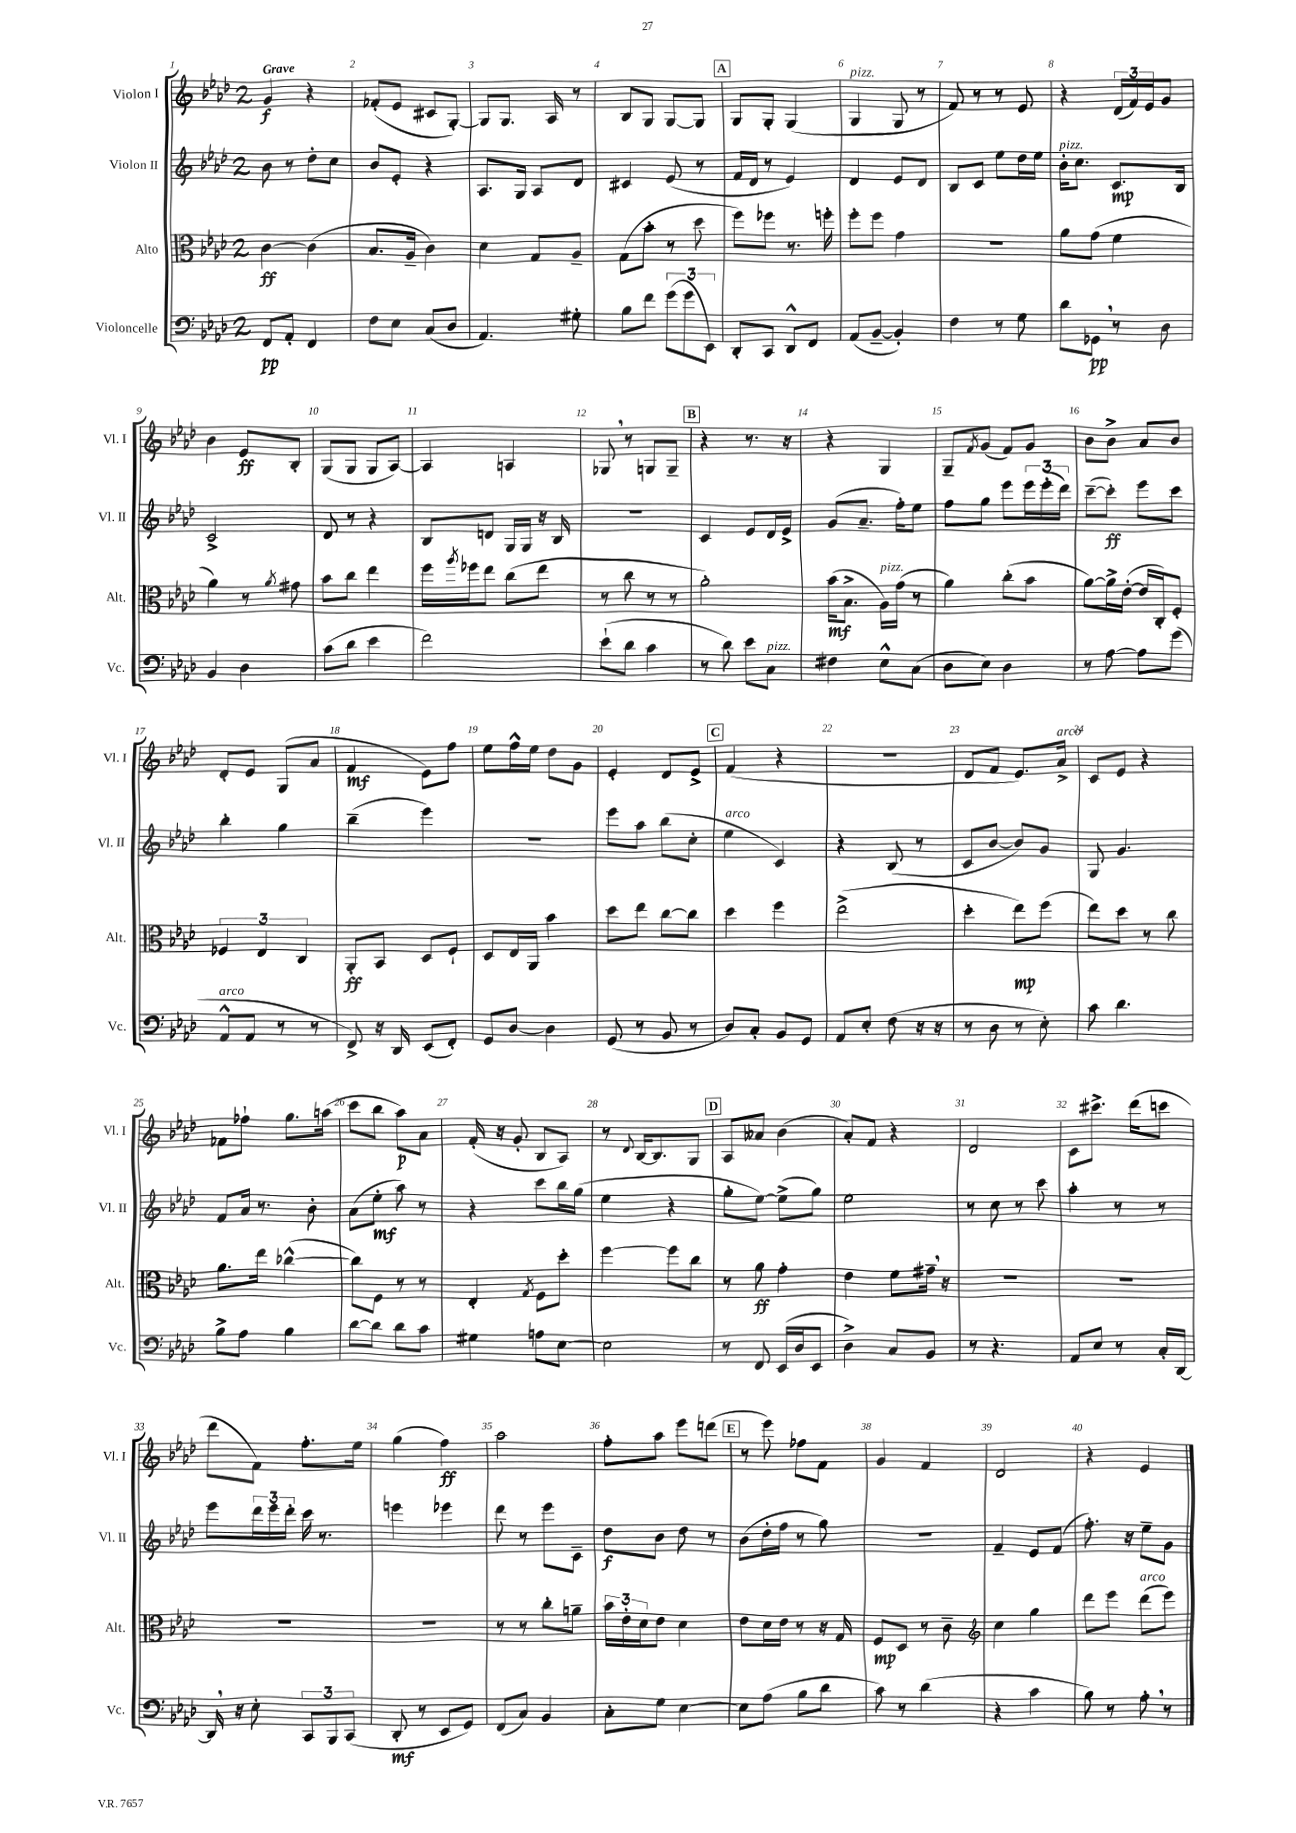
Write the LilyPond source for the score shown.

<<
\new StaffGroup <<
\new Staff = "s0" \with { instrumentName = "Violon I" shortInstrumentName = "Vl. I" } {
    \clef treble \key aes \major \once \override Staff.TimeSignature.style = #'single-digit \time 2/4 \tempo "Grave"
    g'4\f r4 |
    fes'8-.( ees'8 cis'8 g8~-.) |
    g8 g8. aes16 r8 |
    bes8 g8 g8~ g8 |
    \mark \markup { \box "A" } g8 g8-. g4( |
    g4^\markup { \italic "pizz." } g8 r8 |
    f'8) r8 r8 ees'8 |
    r4 \tuplet 3/2 { des'16( f'16) ees'16 } g'8 |
    bes'4 ees'8\ff bes8-. |
    g8( g8 g8 aes8~) |
    aes4 a4 |
    ges8 \breathe r8 g8 g8-- |
    \mark \markup { \box "B" } r4 r8. r16 |
    r4 g4 |
    g8-- \acciaccatura { f'8 } g'8( f'8) g'8 |
    bes'8 bes'8-> aes'8 bes'8 |
    des'8-. ees'8 g8( aes'8 |
    f'4\mf ees'8) f''8 |
    ees''8 f''16-^ ees''16 des''8 g'8 |
    ees'4-. des'8 ees'8-> |
    \mark \markup { \box "C" } f'4( r4 |
    R2 |
    des'8 f'8 ees'8.) aes'16->^\markup { \italic "arco" } |
    c'8 ees'8 r4 |
    fes'8 fes''8-! g''8. a''16( |
    c'''8 bes''8 aes''8\p) aes'8 |
    f'16-.( r16 g'8-. bes8 aes8) |
    r8 \appoggiatura { des'8 } bes16~ bes8. g8 |
    \mark \markup { \box "D" } aes8 aeses'8 bes'4( |
    aes'8-.) f'8 r4 |
    des'2 |
    c'8 cis'''8.-> des'''16( c'''8 |
    des'''8 f'8) f''8.-. ees''16 |
    g''4( f''4\ff) |
    aes''2 |
    f''8-. aes''8 ees'''8 d'''8( |
    \mark \markup { \box "E" } r8 ees'''8) fes''8 f'8 |
    g'4 f'4 |
    des'2 |
    r4 ees'4 \bar "|." |
}
\new Staff = "s1" \with { instrumentName = "Violon II" shortInstrumentName = "Vl. II" } {
    \clef treble \key aes \major \once \override Staff.TimeSignature.style = #'single-digit \time 2/4
    bes'8 r8 des''8-. c''8 |
    bes'8 ees'8-. r4 |
    aes8. g16 aes8 des'8 |
    cis'4 ees'8( r8 |
    \mark \markup { \box "A" } f'16 des'16 r8 ees'4) |
    des'4 ees'8 des'8 |
    bes8 c'8 ees''8 des''16 ees''16 |
    bes'16-.^\markup { \italic "pizz." } c''8. c'8.\mp bes16 |
    c'2-> |
    des'8 r8 r4 |
    bes8 d'8 g16 g16 r16 bes16 |
    R2 |
    \mark \markup { \box "B" } c'4 ees'8 des'16 ees'16-> |
    g'8( aes'8.-- f''16-.) ees''8 |
    f''8 g''8 ees'''8 \tuplet 3/2 { ees'''16 ees'''16-.( des'''16) } |
    c'''8~--( c'''8-.\ff) ees'''8 c'''8 |
    bes''4-. g''4 |
    bes''4--( ees'''4) |
    R2 |
    ees'''8 aes''8 bes''8( c''8-. |
    \mark \markup { \box "C" } ees''4^\markup { \italic "arco" } c'4) |
    r4 bes8( r8 |
    c'8 bes'8~ bes'8) g'8 |
    g8 g'4. |
    f'8 aes'16 r8. bes'8-. |
    aes'8( ees''8-.\mf aes''8) r8 |
    r4 c'''8 bes''16 g''16( |
    ees''4 r4 |
    \mark \markup { \box "D" } g''8-. ees''8~) ees''8->( g''8) |
    ees''2 |
    r8 c''8 r8 c'''8 |
    aes''4-. r8 r8 |
    ees'''8 \tuplet 3/2 { des'''16 ees'''16 des'''16-. } c'''16 r8. |
    e'''4 ees'''4 |
    des'''8 r8 ees'''8 c'8-- |
    des''8\f bes'8 des''8 r8 |
    \mark \markup { \box "E" } bes'8( des''16-. f''16 r8 g''8) |
    r2 |
    f'4-- ees'8 f'8( |
    f''8.-.) r16 ees''8-- g'8 \bar "|." |
}
\new Staff = "s2" \with { instrumentName = "Alto" shortInstrumentName = "Alt." } {
    \clef alto \key aes \major \once \override Staff.TimeSignature.style = #'single-digit \time 2/4
    c'4~\ff c'4( |
    bes8. aes16-- c'4) |
    des'4 g8 aes8-- |
    g8( bes'8-. r8 des''8 |
    \mark \markup { \box "A" } f''8) fes''8 r8. f''16-. |
    f''8-. f''8 g'4 |
    r2 |
    aes'8 g'8( f'4 |
    aes'4) r8 \acciaccatura { aes'8 } gis'8 |
    bes'8 c''8 ees''4 |
    f''16 \acciaccatura { aes''8 } fes''16 ees''8 c''8( ees''8 |
    r8 c''8 r8 r8 |
    \mark \markup { \box "B" } aes'2-.) |
    bes'16\mf( bes8.-> aes16^\markup { \italic "pizz." }) g'16( r8 |
    aes'4) c''8-.( bes'8 |
    aes'8~) aes'16-> ees'16~-.( ees'16 c16-.) f8-. |
    \tuplet 3/2 { fes4 ees4 c4 } |
    aes,8-.\ff bes,8 des8 f8-! |
    des8 ees16 aes,16 bes'4 |
    des''8 ees''8 c''8~ c''8 |
    \mark \markup { \box "C" } des''4 f''4 |
    ees''2->( |
    des''4-. ees''8\mp) f''8( |
    ees''8) des''8 r8 c''8 |
    aes'8. ees''16 ces''4~-^( |
    ces''8) f8 r8 r8 |
    ees4-. \acciaccatura { g8 } f8 des''8-. |
    f''4~ f''8 c''8 |
    \mark \markup { \box "D" } r8 aes'8\ff g'4-. |
    ees'4 f'8 gis'16-- \breathe r16 |
    R2 |
    R2 |
    R2 |
    R2 |
    r8 r8 c''8-. a'8-- |
    \tuplet 3/2 { bes'16 ees'16-. des'16 } ees'8 des'4 |
    \mark \markup { \box "E" } ees'8 des'16 ees'16 r8 r16 g16 |
    f8\mp des8 r8 c'8-- |
    \clef treble c''4 g''4 |
    des'''8 ees'''8 des'''8^\markup { \italic "arco" }( ees'''8) \bar "|." |
}
\new Staff = "s3" \with { instrumentName = "Violoncelle" shortInstrumentName = "Vc." } {
    \clef bass \key aes \major \once \override Staff.TimeSignature.style = #'single-digit \time 2/4
    f,8\pp aes,8-. f,4 |
    f8 ees8 c8( des8 |
    aes,4.) gis8-. |
    bes8 f'8 \tuplet 3/2 { g'8( g'8 ees,8) } |
    \mark \markup { \box "A" } des,8-. c,8 des,8-^ f,8 |
    aes,8( bes,8~-- bes,4-.) |
    f4 r8 g8 |
    des'8 ges,8\pp \breathe r8 des8 |
    bes,4 des4 |
    c'8( des'8 ees'4 |
    f'2) |
    ees'8-!( des'8 c'4 |
    \mark \markup { \box "B" } r8 des'8) ees'8 c8^\markup { \italic "pizz." } |
    fis4 ees8-^ c8( |
    des8 ees8) des4 |
    r8 aes8~ aes8 g'8( |
    aes,8-^^\markup { \italic "arco" } aes,8 r8 r8 |
    f,8->) r16 des,16 ees,8( f,8-.) |
    g,8 des8~ des4 |
    g,8( r8 bes,8 r8 |
    \mark \markup { \box "C" } des8) c8-. bes,8 g,8 |
    aes,8 ees8-. f8( r16 r16 |
    r8 des8 r8 ees8-.) |
    c'8 des'4. |
    bes8-> aes8 bes4 |
    des'8~ des'8 des'8 c'8 |
    gis4 a8 ees8~ |
    ees2 |
    \mark \markup { \box "D" } r8 f,8 ees,16( des16 ees,8 |
    des4->) c8 bes,8 |
    r8 r4. |
    aes,8 ees8 r8 c16-. des,16~ |
    des,16 \breathe r16 ees8-. \tuplet 3/2 { c,8 bes,,8 c,8( } |
    des,8-.\mf r8 ees,8 g,8) |
    f,8( c8) bes,4 |
    c8-. g8 ees4~ |
    \mark \markup { \box "E" } ees8 aes8( bes8 des'8 |
    c'8) r8 des'4( |
    r4 c'4 |
    bes8) r8 aes8-. \breathe r8 \bar "|." |
}
>>
>>
\layout { \context { \Score \override BarNumber.break-visibility = ##(#f #t #t) barNumberVisibility = #all-bar-numbers-visible } }
